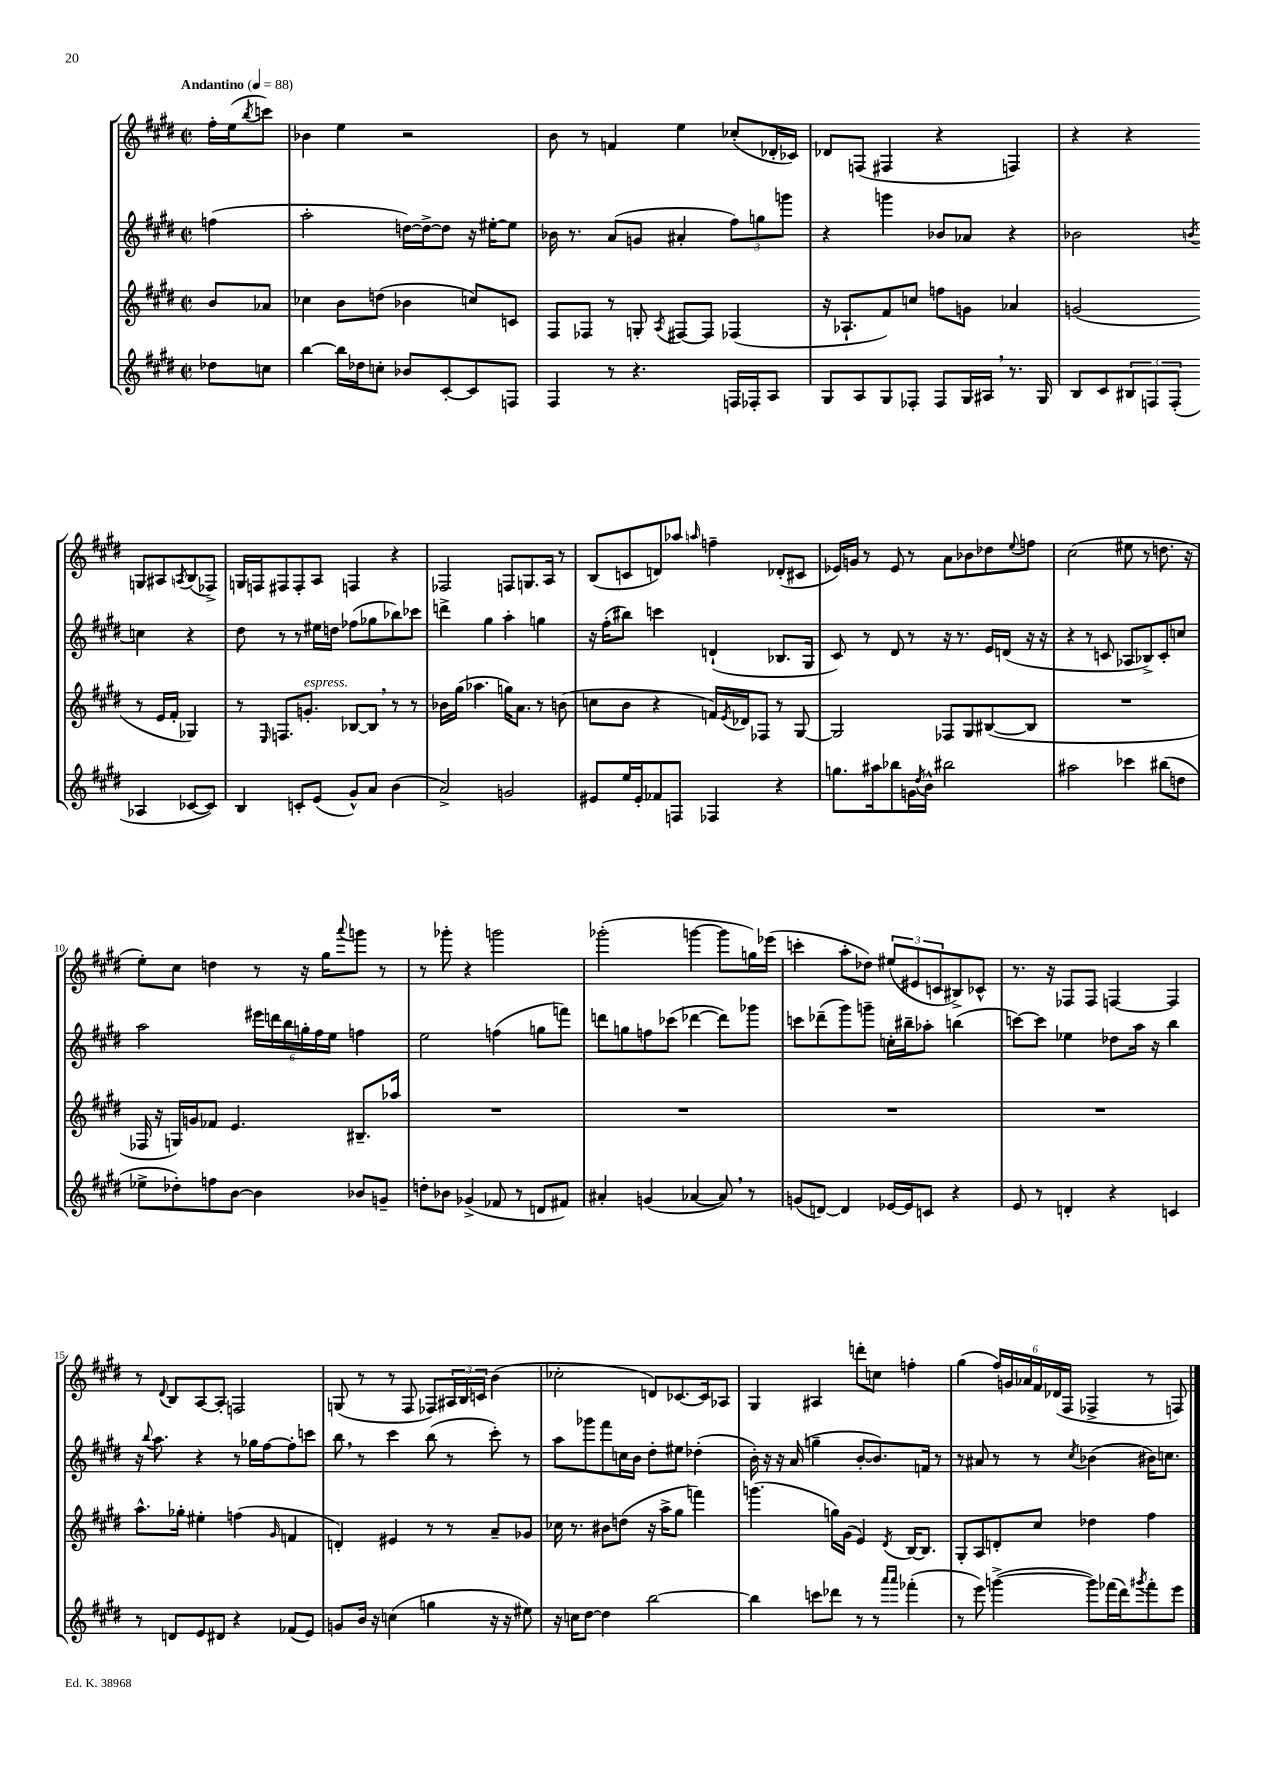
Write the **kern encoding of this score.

**kern	**kern	**kern	**kern
*staff4	*staff3	*staff2	*staff1
*clefG2	*clefG2	*clefG2	*clefG2
*k[f#c#g#d#]	*k[f#c#g#d#]	*k[f#c#g#d#]	*k[f#c#g#d#]
*M2/2	*M2/2	*M2/2	*M2/2
*met(c|)	*met(c|)	*met(c|)	*met(c|)
*MM88	*MM88	*MM88	*MM88
8dd-	8b	(4ff	16ff#'
.	.	.	(16ee
.	.	.	8qbb
8cc	8a-	.	8ccc)
=	=	=	=
[4bb	4cc-	2aa'	4b-
16bb]	8b	.	4ee
16dd-	.	.	.
8cc'	(8dd	.	.
8b-	4b-	[16dd)	2r
.	.	16dd^_	.
[8c#'	.	8dd]	.
8c#]	8cc)	16r	.
.	.	[16ee#'	.
8F	8c	8ee#]	.
=	=	=	=
4F#	8F#	16b-	8b
.	.	8.r	.
.	8F-	.	8r
8r	8r	(8a	4f
4.r	8G'	8g	.
.	8qA	.	.
.	[8F#	4a#'	4ee
.	8F#]	.	.
16F	(4F-	12ff#)	(8cc-'
16F-'	.	.	.
.	.	12gg	.
8A	.	.	16d-'
.	.	12ggg	.
.	.	.	16c-)
=	=	=	=
8G#	16r	4r	8d-
.	8.A-`	.	.
8A	.	.	(8F
8G#	8f#)	4ggg	4F#
8F-'	8cc	.	.
8F-	8ff	8b-	4r
16G#	8g	8a-	.
16A#	.	.	.
8.r	4a-	4r	4F)
16G#	.	.	.
=	=	=	=
8B	(2g	2b-	4r
8c#	.	.	.
12B#	.	.	4r
12F	.	.	.
(12F'	.	.	.
.	.	8qb	.
4A-	8r	4cc	8G
.	16e	.	8A#
.	16f#'	.	.
.	.	.	8qA
[8c-	4G-)	4r	(8B
8c-])	.	.	8F-^)
=	=	=	=
4B	8r	8dd#	16G
.	.	.	16F
.	16qqE	.	.
.	8.F	8r	8F#
8c'	.	8r	8F#'
.	8.g'	.	.
(8e	.	16ee#	8A
.	.	16dd	.
8g#^^)	[8B-	(8ff-	4F
8a	8B-]	8gg-	.
(4b	8r	8bb-)	4r
.	8r	8ccc-	.
=	=	=	=
2a^)	16b-	4ddd^	2F-
.	(16gg#	.	.
.	4.aa-	.	.
.	.	4gg#	.
2g	16gg)	4aa'	8F
.	8.a	.	.
.	.	.	8.G
.	8r	4gg	.
.	.	.	16A
.	(8b	.	8r
=	=	=	=
8e#	8cc	16r	(8B
.	.	(16ff#'	.
16ee	8b	8bb#)	8c
16e#'	.	.	.
8f-	4r	4ccc	8d)
8F	.	.	8aa-
.	.	.	16qqaa
4F-	16f)	(4d`	4ff~
.	8qe	.	.
.	16d-	.	.
.	8F-	.	.
4r	8r	8.B-	(8d-'
.	[8G#	.	8c#
.	.	16G#	.
=	=	=	=
8.gg	2G#]	8c#)	16e-)
.	.	.	16g
.	.	8r	8r
16aa#	.	.	.
8bb-	.	8d#	8e-
16g	.	8r	8r
8qdd#	.	.	.
16b^^	.	.	.
2bb#	8F-	16r	8a
.	.	8.r	.
.	8G#	.	8b-
.	([8B#	16e	8dd-
.	.	(16d	.
.	.	.	8qqee
.	8B#]	16r	8ff
.	.	16r	.
=	=	=	=
2aa#	1r	4r	(2cc#
.	.	8r	.
.	.	8c	.
4ccc-	.	8A-	8ee#
.	.	8B-^)	8r
(8bb#	.	8c'	8.dd
8dd	.	8cc	.
.	.	.	16r
=	=	=	=
8ee-^	16F-	2aa	8ee')
.	16r	.	.
8dd-')	16G)	.	8cc#
.	16g	.	.
8ff	8f-	.	4dd
[8b	4.e	.	.
4b]	.	24eee#	8r
.	.	24ddd	.
.	.	24bb	.
.	.	24gg'	16r
.	.	24ff#	.
.	.	.	16gg#
.	.	24ee	.
.	.	.	8qqaaa
8b-	8.B#~	4ff	8ggg
8g~	.	.	8r
.	16aa-	.	.
=	=	=	=
8dd'	1r	2ee	8r
8b-	.	.	8ggg-'
(4g-^	.	.	4r
8f-	.	(4ff	2ggg
8r	.	.	.
8d	.	8gg	.
8f#)	.	8fff)	.
=	=	=	=
4a#'	1r	8ddd	(2ggg-'
.	.	8gg	.
(4g	.	8ff	.
.	.	(8ccc-	.
[4a-	.	[4ddd-	[4ggg
8a-])	.	8ddd-])	8ggg]
8r	.	8ggg-	16gg)
.	.	.	(16eee-
=	=	=	=
(8g	1r	8ccc	4ccc'
[8d)	.	(8ddd-~	.
4d]	.	8ggg#)	8aa'
.	.	8ggg~	8dd-)
[16e-	.	16cc'	(12ee#
16e-]	.	16bb#~	.
.	.	.	12e#
8c	.	8aa-'	.
.	.	.	12c
4r	.	(4bb	8B#^)
.	.	.	8c-^^
=	=	=	=
8e	1r	[8ccc)	8.r
8r	.	8ccc]	.
.	.	.	16r
4d'	.	4ee-	8F-
.	.	.	8F-
4r	.	8dd-	[4F
.	.	16aa	.
.	.	16r	.
4c	.	4bb	4F]
=	=	=	=
8r	8.aa^^	16r	8r
.	.	8qqbb	.
.	.	8.aa	.
.	.	.	8qqd#
8d	.	.	8B
.	16gg-'	.	.
8e	4ee#'	4r	[8A
8d#	.	.	8A']
4r	(4ff	8r	2F
.	.	16gg-	.
.	.	[16ff#	.
.	16qqg#	.	.
(8f-	4f	8ff#']	.
8e)	.	8ccc	.
=	=	=	=
8g	4d')	8bb	(8G
16b	.	8r	8r
16r	.	.	.
(4cc	4e#	4ccc#	8r
.	.	.	8F#
4gg	8r	(8bb	8F-)
.	8r	8r	24A#
.	.	.	24B
.	.	.	24c
16r	8a~	8ccc#')	(4b
16r	.	.	.
8ee#)	8g-	8r	.
=	=	=	=
16r	16cc-	8aa	2cc-'
16cc	8.r	.	.
[8dd#	.	8ggg-	.
4dd#]	8b#	8fff#	.
.	(8dd	16cc	.
.	.	16b	.
[2bb	16r	8dd#'	8d)
.	16aa^	.	.
.	8gg#	8ee#	[8.c-
.	4fff)	(4dd-'	.
.	.	.	16c-]
.	.	.	8A-
=	=	=	=
4bb]	(4.ggg	16b')	4G#
.	.	16r	.
.	.	16r	.
.	.	(16a	.
8ccc	.	4gg~	4A#
8ddd-	16gg)	.	.
.	(16g#	.	.
8r	4e)	[8b'	8ddd'
8r	.	8.b])	8cc
16qqaaa	.	.	.
16qqaaa	8qd#	.	.
(4fff-'	[16B	.	4ff'
.	8.B]	16f	.
.	.	8r	.
=	=	=	=
8r	8G#'	8r	(4gg#
8eee)	8A	8a#	.
([4ggg^	8d'	8r	24ff#)
.	.	.	24g
.	.	.	24a-
.	8cc#	8r	24f#
.	.	.	(24d-
.	.	.	24F#
.	.	8qcc#	.
8ggg])	4dd-	(4b-	4F-^
(16fff-	.	.	.
16ddd#)	.	.	.
8qggg#	.	.	.
8fff-'	4ff#	16b#)	8r
.	.	8.cc	.
8eee	.	.	8F)
==	==	==	==
*-	*-	*-	*-
